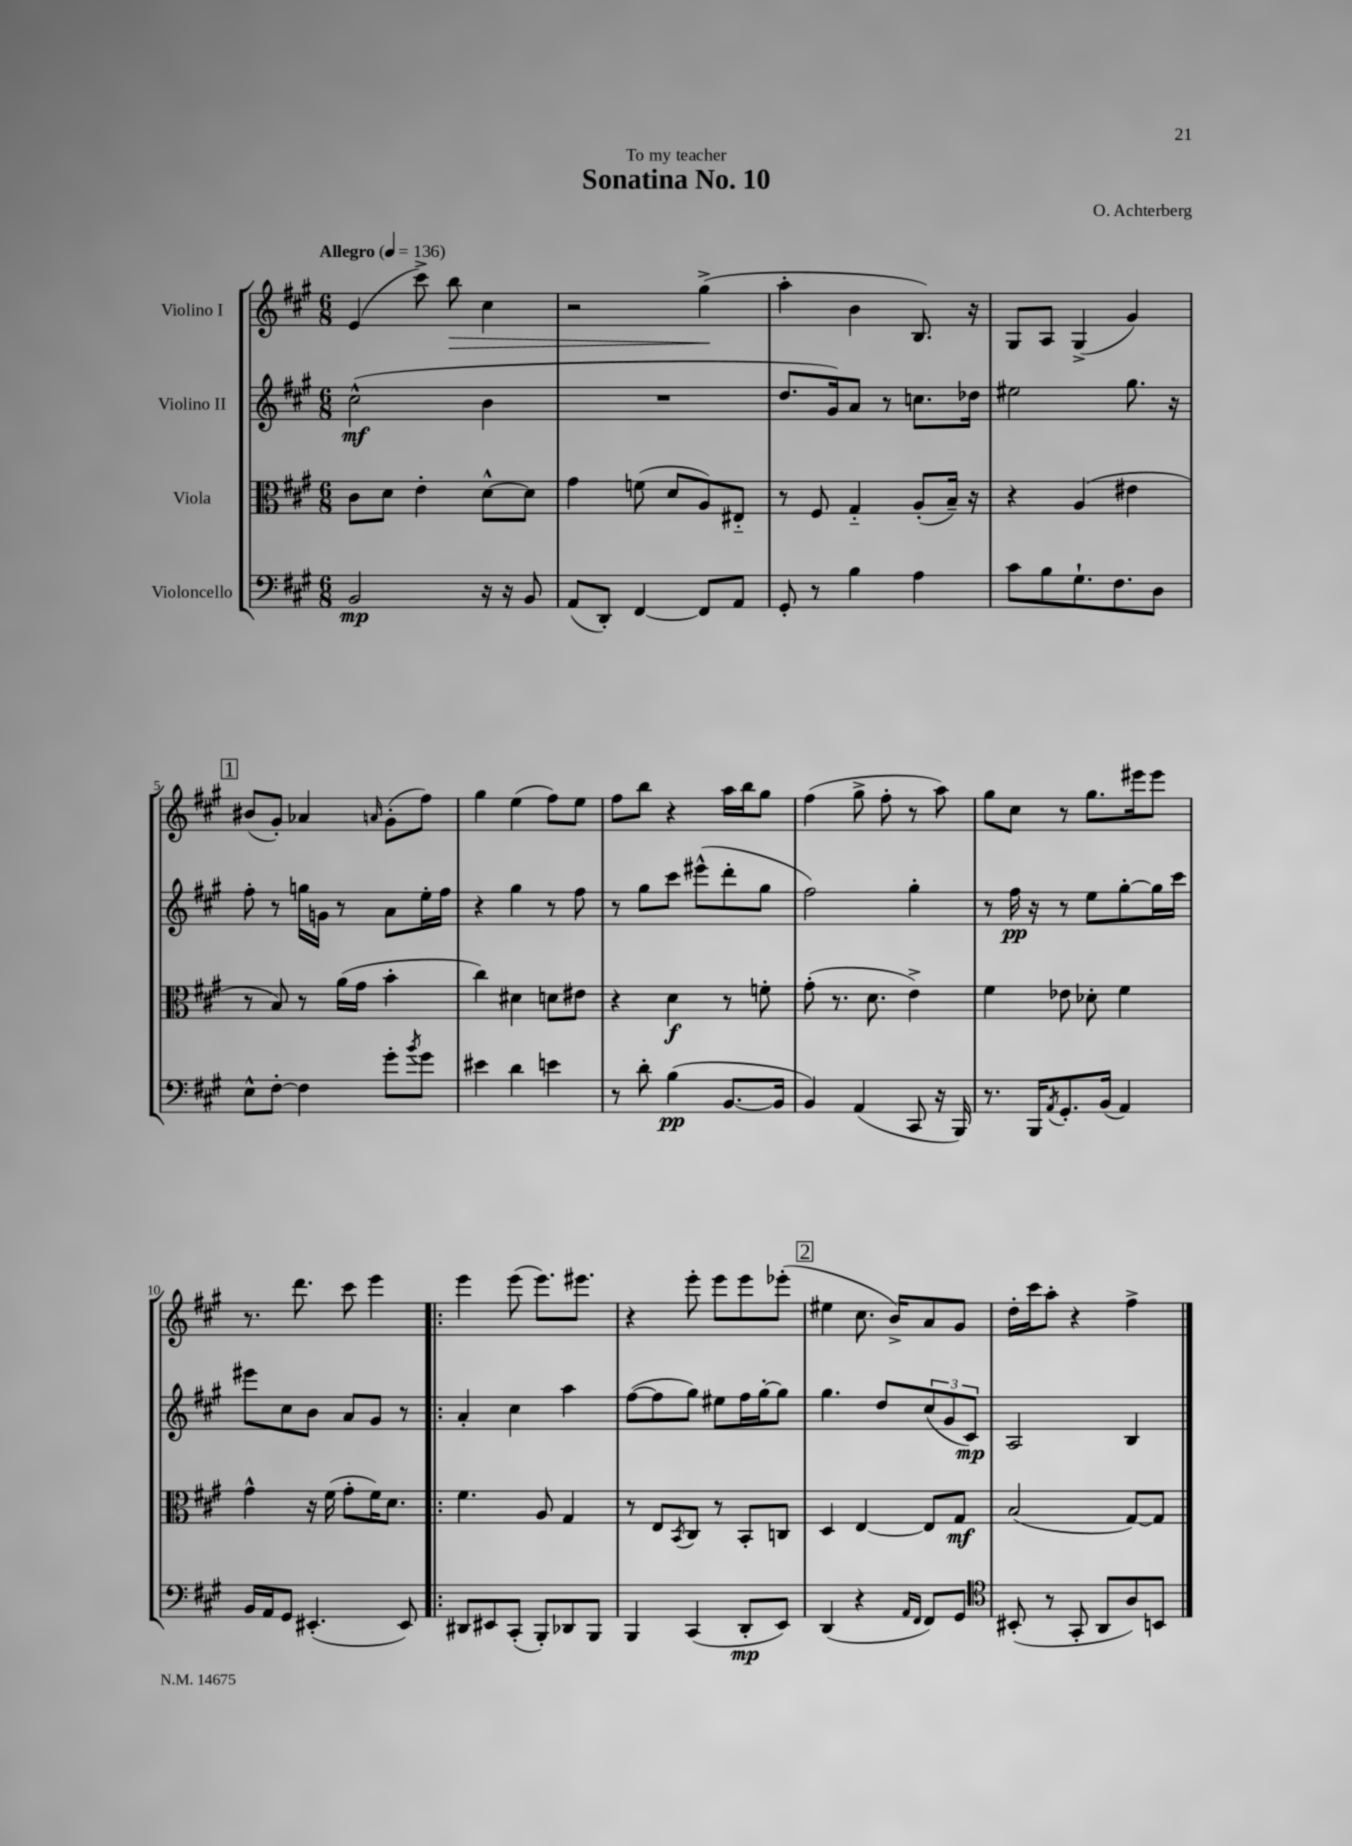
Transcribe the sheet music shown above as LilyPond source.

\header { title = "Sonatina No. 10" composer = "O. Achterberg" dedication = "To my teacher" }
<<
\new StaffGroup <<
\new Staff = "s0" \with { instrumentName = "Violino I" } {
    \clef treble \key a \major \numericTimeSignature \time 6/8 \tempo "Allegro" 4 = 136
    e'4( cis'''8->) b''8\> cis''4 |
    r2 gis''4->\!( |
    a''4-. b'4 b8.) r16 |
    gis8 a8 gis4->( gis'4) |
    \mark \markup { \box "1" } bis'8( gis'8-.) aes'4 \grace { a'16 } gis'8-.( fis''8) |
    gis''4 e''4( fis''8) e''8 |
    fis''8 b''8 r4 a''16 b''16 gis''8 |
    fis''4( gis''8-> fis''8-. r8 a''8) |
    gis''8 cis''8 r8 gis''8. eis'''16 eis'''8 |
    r8. d'''8. cis'''8 e'''4 |
    \bar ".|:" e'''4 e'''8( e'''8.) eis'''8. |
    r4 e'''8-. e'''8 e'''8 ees'''8-.( |
    \mark \markup { \box "2" } eis''4 cis''8. b'16->) a'8 gis'8 |
    d''16-. cis'''16 a''8-. r4 fis''4-> \bar "|." |
}
\new Staff = "s1" \with { instrumentName = "Violino II" } {
    \clef treble \key a \major \numericTimeSignature \time 6/8
    cis''2-^\mf( b'4 |
    R2. |
    d''8. gis'16) a'8 r8 c''8. des''16 |
    eis''2 gis''8. r16 |
    \mark \markup { \box "1" } fis''8-. r8 g''16 g'16 r8 a'8 e''16-. fis''16 |
    r4 gis''4 r8 fis''8 |
    r8 gis''8 cis'''8 eis'''8-^( d'''8-. gis''8 |
    fis''2) gis''4-. |
    r8 fis''16\pp r16 r8 e''8 gis''8~-. gis''16 cis'''16 |
    eis'''8 cis''8 b'8 a'8 gis'8 r8 |
    \bar ".|:" a'4-. cis''4 a''4 |
    fis''8~( fis''8 gis''8) eis''8 fis''16 gis''16~-. gis''8 |
    \mark \markup { \box "2" } gis''4. d''8 \tuplet 3/2 { cis''8( gis'8 cis'8\mp) } |
    a2 b4 \bar "|." |
}
\new Staff = "s2" \with { instrumentName = "Viola" } {
    \clef alto \key a \major \numericTimeSignature \time 6/8
    cis'8 d'8 e'4-. d'8~-^ d'8 |
    gis'4 f'8( d'8 a8) eis8-_ |
    r8 fis8 gis4-_ a8-.( b16--) r16 |
    r4 a4( eis'4 |
    \mark \markup { \box "1" } r8 b8) r8 a'16( gis'16 b'4-. |
    cis''4) dis'4 d'8 eis'8 |
    r4 d'4\f r8 f'8-. |
    gis'8-.( r8. d'8. e'4->) |
    fis'4 ees'8 des'8-. fis'4 |
    gis'4-^ r16 fis'16( gis'8-. fis'16) d'8. |
    \bar ".|:" fis'4. a8 gis4 |
    r8 e8 \acciaccatura { b,8 } cis8 r8 b,8-. c8 |
    \mark \markup { \box "2" } d4 e4~ e8 gis8\mf |
    b2( gis8~) gis8 \bar "|." |
}
\new Staff = "s3" \with { instrumentName = "Violoncello" } {
    \clef bass \key a \major \numericTimeSignature \time 6/8
    b,2\mp r16 r16 b,8 |
    a,8( d,8-.) fis,4~ fis,8 a,8 |
    gis,8-. r8 b4 a4 |
    cis'8 b8 gis8.-! fis8. d8 |
    \mark \markup { \box "1" } e8-^ fis8~-. fis4 gis'8-. \acciaccatura { b'8 } gis'8 |
    eis'4 d'4 e'4 |
    r8 d'8-. b4\pp( b,8.~ b,16 |
    b,4) a,4( cis,8 r16 b,,16) |
    r8. b,,16 \acciaccatura { a,8 } gis,8.-. b,16( a,4) |
    b,16 a,16 gis,8 eis,4.-.( eis,8) |
    \bar ".|:" dis,8 eis,8 cis,8-.( b,,8-.) des,8 b,,8 |
    b,,4 cis,4( d,8-.\mp e,8) |
    \mark \markup { \box "2" } d,4( r4 \grace { a,16 fis,16 } fis,8) gis,8 |
    \clef tenor bis,8-.( r8 gis,8-. a,8 a8) b,8 \bar "|." |
}
>>
>>
